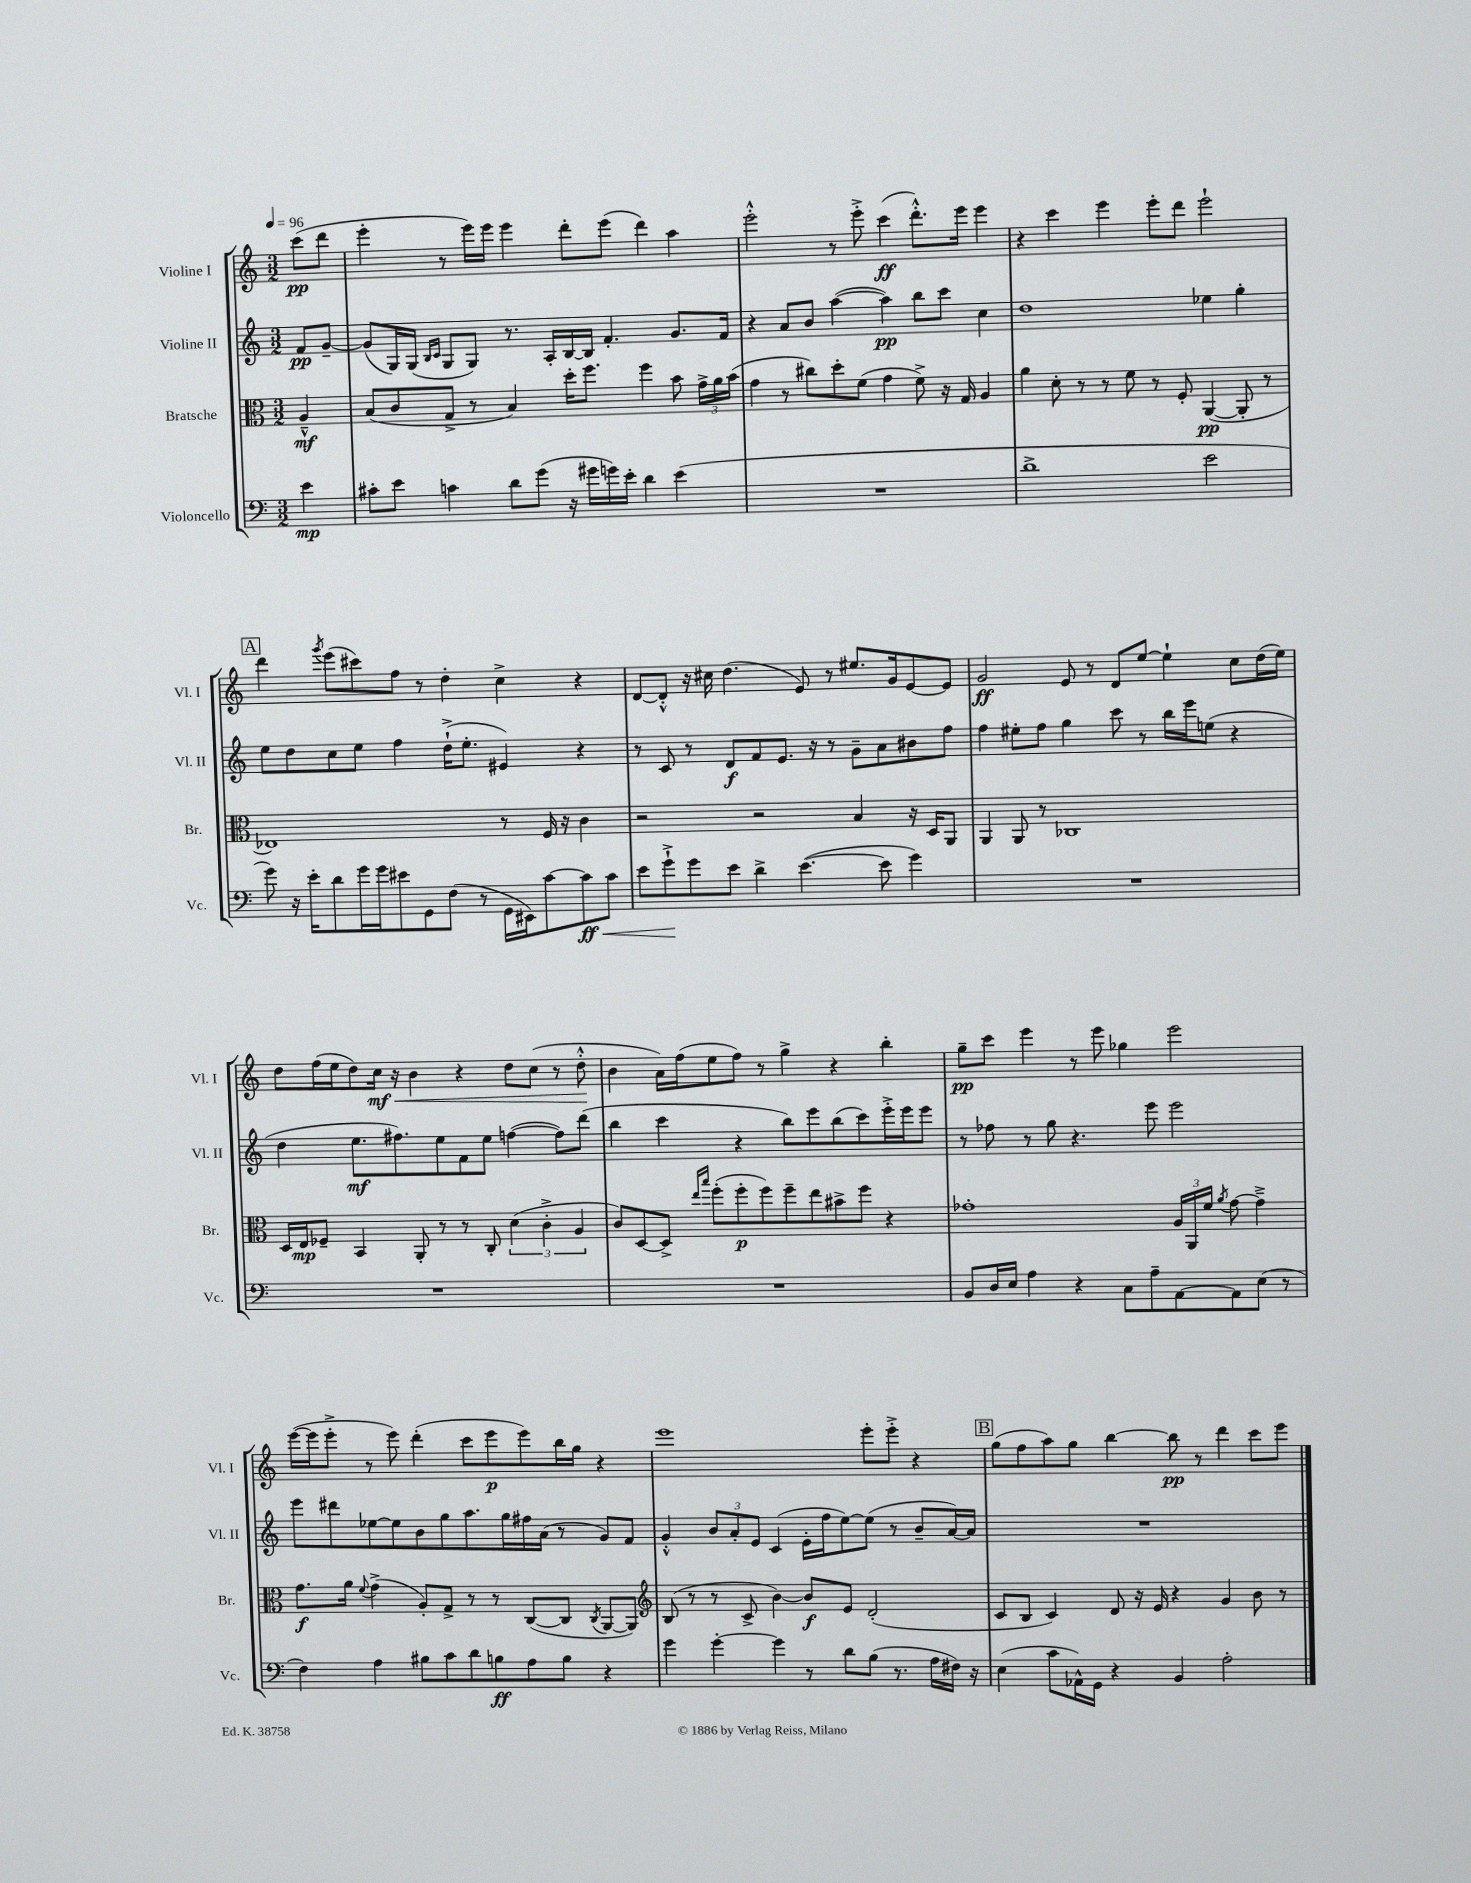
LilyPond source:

<<
\new StaffGroup <<
\new Staff = "s0" \with { instrumentName = "Violine I" shortInstrumentName = "Vl. I" } {
    \clef treble \key c \major \numericTimeSignature \time 3/2 \partial 4 \tempo 4 = 96
    \autoBeamOff c'''8[\pp( d'''8] |
    e'''4-. r8 e'''16[) e'''16] e'''4 d'''8[-. e'''8]( d'''4) a''4 |
    e'''2-.-^ r8 e'''8-.-> c'''4\ff( d'''8.[-.-^) e'''16] e'''4 |
    r4 c'''4 e'''4 e'''8[-. d'''8] e'''2-! |
    \mark \markup { \box "A" } d'''4 \acciaccatura { g'''8 } e'''8[( cis'''8) f''8] r8 d''4-. c''4-> r4 |
    d'8[~ d'8]-.-^ r16 cis''16 d''4.( e'8) r8 eis''8.[ g'16 e'8~ e'8] |
    g'2\ff e'8 r8 d'8[ e''8]~ e''4-! c''8[ d''16( e''16]) |
    d''8[ f''16( e''16 d''8) c''16]\mf\< r16 b'4 r4 d''8[ c''8]( r8 d''8-.-^\! |
    b'4 a'16[) f''16( e''8 f''8]) r8 g''4-> r4 b''4-. |
    g''8[--\pp c'''8] e'''4 r8 e'''8 ges''4 e'''2 |
    e'''16[~( e'''16 e'''8]-.-> r8 e'''8) d'''4-.( c'''8[ e'''8\p e'''8) b''16 g''16] r4 |
    e'''1 e'''8[-. e'''8]-.-> r4 |
    \mark \markup { \box "B" } g''8[( f''8 a''8) g''8] b''4~ b''8\pp r8 d'''4 c'''8[ e'''8] \bar "|." |
}
\new Staff = "s1" \with { instrumentName = "Violine II" shortInstrumentName = "Vl. II" } {
    \clef treble \key c \major \numericTimeSignature \time 3/2 \partial 4
    \autoBeamOff f'8[\pp g'8]~-- |
    g'8[( g16) g16]( \grace { b16[ c'16] } g8[ g8]) r8. a16[-. b16~ b16] f'4.-. g'8.[ f'16] |
    r4 a'8[ b'8] a''4~( a''4\pp) b''8[ c'''8] c''4 |
    d''1 ees''4 g''4-. |
    \mark \markup { \box "A" } e''8[ d''8 c''8 e''8] f''4 d''16[-!->( e''8.]-. eis'4) r4 |
    r8 c'8 r8 d'8[\f f'8 e'8.] r16 r8 g'8[-- a'8 bis'8 f''8] |
    f''4 eis''8[-. f''8] g''4 c'''8 r8 b''16[ e'''16 e''8]( r4 |
    d''4 e''8.[\mf fis''8.) e''8 f'8 e''8] f''4~( f''8[) d'''8]( |
    b''4 c'''4 r4 b''8[) e'''8 b''8( c'''8) e'''16-.-> e'''16 e'''8] |
    r8 fes''8 r8 g''8 r4. e'''8 e'''2 |
    e'''8[ dis'''8 ees''8~ ees''8 b'8 g''8 a''8. g''16 fis''16 a'16]( r8 g'8[) f'8] |
    g'4-.-^ \tuplet 3/2 { b'8[ a'8-. e'8] } c'4( e'16[-. f''16 e''8~) e''8]( r8 b'8[-- a'16~) a'16] |
    \mark \markup { \box "B" } R1. \bar "|." |
}
\new Staff = "s2" \with { instrumentName = "Bratsche" shortInstrumentName = "Br." } {
    \clef alto \key c \major \numericTimeSignature \time 3/2 \partial 4
    \autoBeamOff a4---^\mf |
    b8[( c'8 g8]-> r8 b4) d''16[-. f''8.] f''4 b'8 \tuplet 3/2 { g'16[-> a'16 b'16]( } |
    g'4 r8 cis''8[) d''8-. f'8]( g'4 f'8->) r16 g16 a4 |
    a'4 d'8-. r8 r8 f'8 r8 f8-. a,4~\pp( a,8-. r8 |
    \mark \markup { \box "A" } ees1) r8 f16 r16 c'4 |
    r2 r2 b4 r16 d16[ a,8] |
    a,4 a,8 r8 ces1 |
    d16[ e16\mp fes8]-- b,4 a,8-. r8 r8 c8-. \tuplet 3/2 { d'4( c'4-.-> a4 } |
    c'8[) d8~ d8]-> \grace { e''16[ b''16] } f''8[-.( f''8-.\p f''8) f''8-- e''8 bis'8-> f''8] r4 |
    ges'1-. \tuplet 3/2 { a16[ a,16 f'16] } \acciaccatura { a'8 } ges'8~ ges'4---> |
    g'8.[\f a'16] \appoggiatura { f'8 } g'4->( a8[-.) g8]-> r8 r8 c8[~( c8] \acciaccatura { c8 } a,8[~ a,8]) |
    \clef treble b8( r8 r8 c'8-> b'4~) b'8[\f e'8] d'2-.( |
    \mark \markup { \box "B" } c'8[ b8] c'4) d'8 r16 e'16 r4 g'4 b'8 r8 \bar "|." |
}
\new Staff = "s3" \with { instrumentName = "Violoncello" shortInstrumentName = "Vc." } {
    \clef bass \key c \major \numericTimeSignature \time 3/2 \partial 4
    \autoBeamOff e'4\mp |
    cis'8[-. e'8] c'4 d'8[ g'8]( r16 gis'16[ g'16) e'16]-. d'4 e'4( |
    R1. |
    d'1-> e'2 |
    \mark \markup { \box "A" } g'8) r16 e'16[-. d'8 g'16 g'16 eis'8 g,8 f8]( r8 g,16[ eis,16) c'8~ c'8\ff\< c'8] |
    e'8[ g'8-!->\! g'8 e'8] d'4-> e'4.~( e'8 g'4) |
    R1. |
    R1. |
    R1. |
    b,8[ d16 e16] a4 r4 c8[ a8-- a,8~ a,8 e8]( r8 |
    f4) a4 bis8[ c'8 d'8 b8\ff a8 b8] r4 |
    g'4 g'4~-. g'4 r8 d'8[ b8]( r8. a16[ fis16]) r16 |
    \mark \markup { \box "B" } e4( c'8[ aes,16-^) g,16] r4 b,4 a2-. \bar "|." |
}
>>
>>
\layout { \context { \Score \remove "Bar_number_engraver" } }
